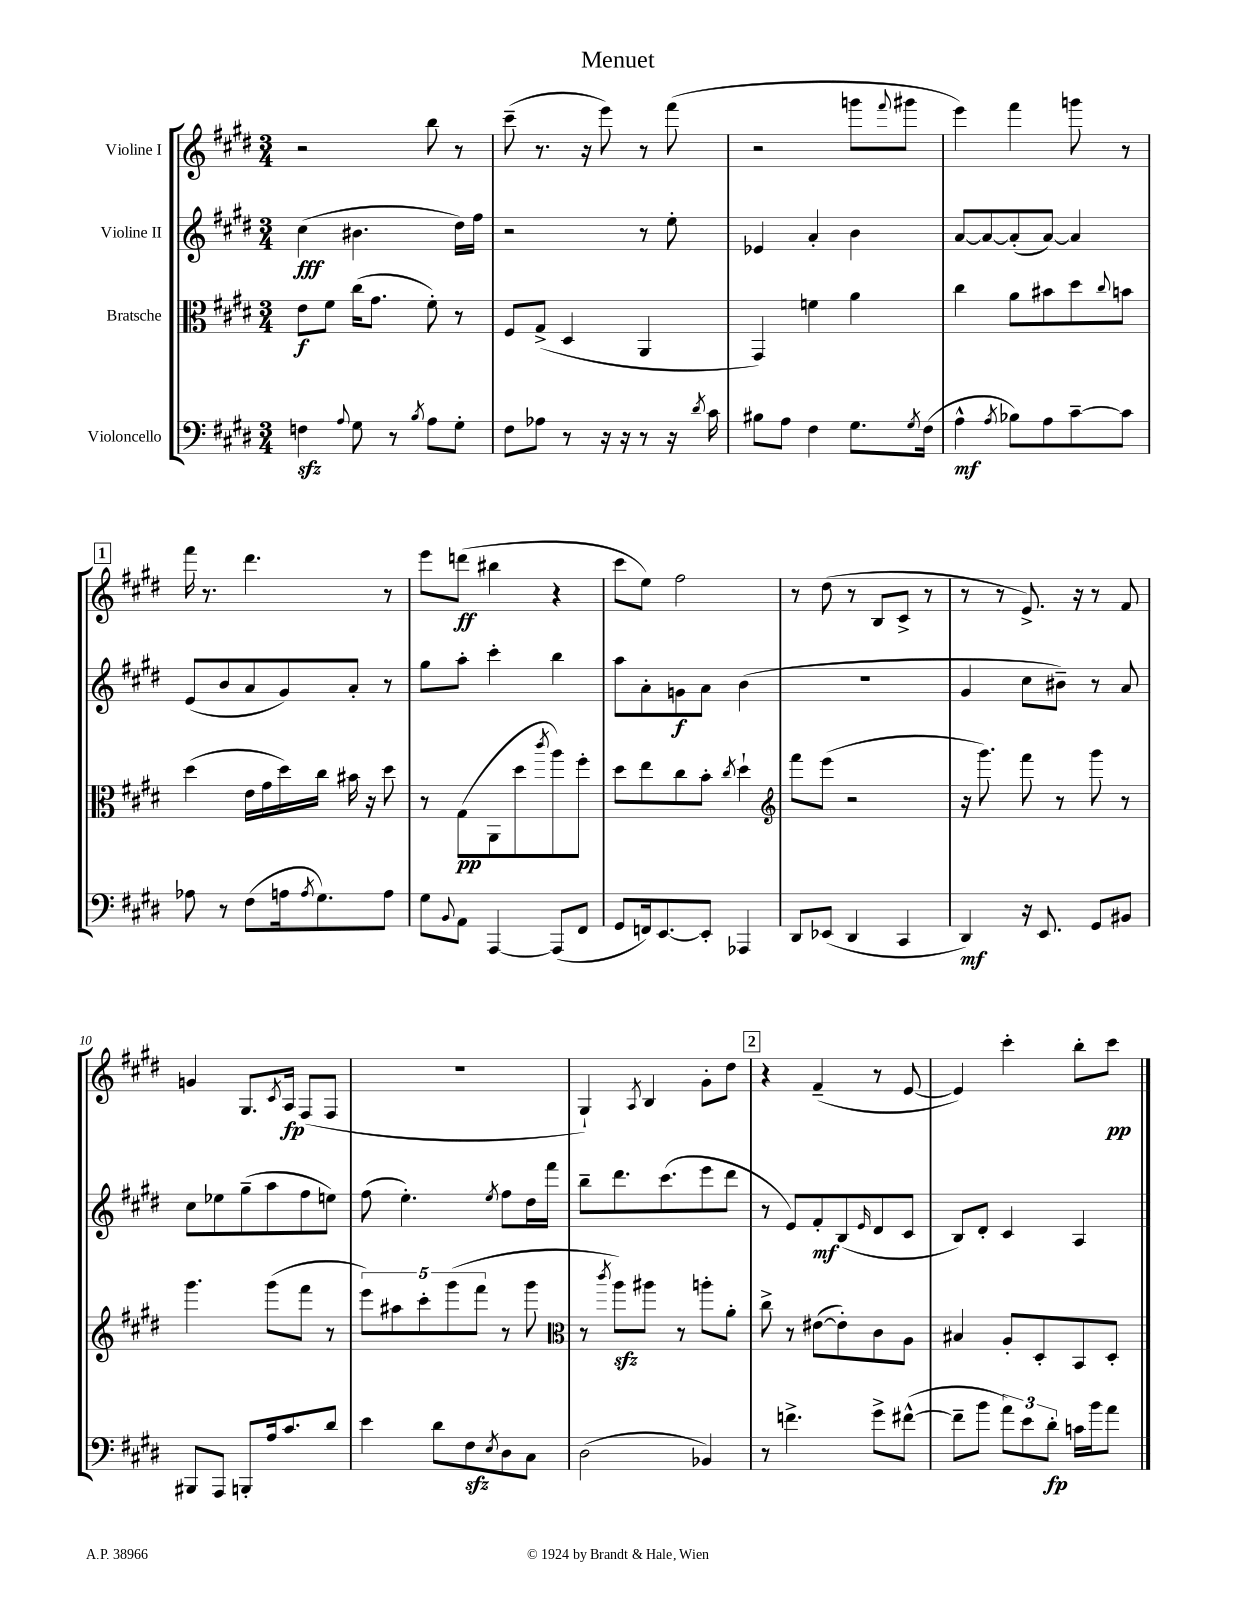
\header { title = "Menuet" }
<<
\new StaffGroup <<
\new Staff = "s0" \with { instrumentName = "Violine I" } {
    \clef treble \key e \major \numericTimeSignature \time 3/4
    r2 b''8 r8 |
    cis'''8--( r8. r16 e'''8) r8 fis'''8( |
    r2 g'''8 \appoggiatura { fis'''8 } gis'''8 |
    e'''4) fis'''4 g'''8 r8 |
    \mark \markup { \box "1" } fis'''16 r8. dis'''4. r8 |
    e'''8 d'''8\ff( bis''4 r4 |
    cis'''8 e''8) fis''2 |
    r8 dis''8( r8 b8 cis'8-> r8 |
    r8 r8 e'8.->) r16 r8 fis'8 |
    g'4 gis8. \acciaccatura { cis'8 } a16\fp fis8( fis8 |
    R2. |
    gis4-!) \acciaccatura { a8 } b4 gis'8-. dis''8 |
    \mark \markup { \box "2" } r4 fis'4--( r8 e'8~ |
    e'4) cis'''4-. b''8-. cis'''8\pp \bar "|." |
}
\new Staff = "s1" \with { instrumentName = "Violine II" } {
    \clef treble \key e \major \numericTimeSignature \time 3/4
    cis''4\fff( bis'4. dis''16) fis''16 |
    r2 r8 e''8-. |
    ees'4 a'4-. b'4 |
    a'8~ a'8~ a'8-.( a'8~) a'4 |
    \mark \markup { \box "1" } e'8( b'8 a'8 gis'8) a'8-. r8 |
    gis''8 a''8-. cis'''4-. b''4 |
    a''8 a'8-. g'8\f a'8 b'4( |
    R2. |
    gis'4 cis''8 bis'8--) r8 a'8 |
    cis''8 ees''8 gis''8--( a''8 fis''8 e''8) |
    fis''8( e''4.-.) \acciaccatura { e''8 } fis''8 dis''16 fis'''16 |
    b''8-- dis'''8. cis'''8.( e'''8 dis'''8 |
    \mark \markup { \box "2" } r8 e'8) fis'8-.\mf b8( \grace { e'16 } dis'8 cis'8 |
    b8) dis'8-. cis'4 a4 \bar "|." |
}
\new Staff = "s2" \with { instrumentName = "Bratsche" } {
    \clef alto \key e \major \numericTimeSignature \time 3/4
    e'8\f fis'8 cis''16( gis'8. fis'8-.) r8 |
    fis8 gis8->( dis4 a,4 |
    gis,4) f'4 a'4 |
    cis''4 a'8 bis'8 dis''8 \appoggiatura { cis''8 } b'8 |
    \mark \markup { \box "1" } dis''4( e'16 gis'16 dis''16) cis''16 bis'16 r16 dis''8 |
    r8 gis8\pp( a,8 dis''8 \acciaccatura { cis'''8 } a''8) fis''8-. |
    dis''8 e''8 cis''8 b'8-. \acciaccatura { cis''8 } dis''4-! |
    \clef treble fis'''8 e'''8( r2 |
    r16 gis'''8.) fis'''8 r8 gis'''8 r8 |
    gis'''4. gis'''8( fis'''8 r8 |
    \tuplet 5/4 { e'''8) ais''8 cis'''8-. gis'''8( fis'''8 } r8 gis'''8 |
    \clef alto r8 \acciaccatura { cis'''8 } a''8\sfz) ais''8 r8 a''8-. a'8-. |
    \mark \markup { \box "2" } cis''8-> r8 eis'8~( eis'8-.) cis'8 a8 |
    bis4 a8-. dis8-. b,8 dis8-. \bar "|." |
}
\new Staff = "s3" \with { instrumentName = "Violoncello" } {
    \clef bass \key e \major \numericTimeSignature \time 3/4
    f4\sfz \appoggiatura { a8 } gis8 r8 \acciaccatura { b8 } a8 gis8-. |
    fis8 aes8 r8 r16 r16 r8 r16 \acciaccatura { dis'8 } cis'16 |
    bis8 a8 fis4 gis8. \acciaccatura { gis8 } fis16( |
    a4-^\mf \acciaccatura { a8 } bes8) a8 cis'8~-- cis'8 |
    \mark \markup { \box "1" } aes8 r8 fis8( a16 \acciaccatura { a8 } gis8.) a8 |
    gis8 \appoggiatura { b,8 } a,8 a,,4~ a,,8( fis,8 |
    gis,8 f,16) e,8.~ e,8-. aes,,4 |
    dis,8 ees,8( dis,4 cis,4 |
    dis,4\mf) r16 e,8. gis,8 bis,8 |
    bis,,8 a,,8 b,,8-. a16 cis'8. dis'8 |
    e'4 dis'8 fis8\sfz \acciaccatura { e8 } dis8 cis8 |
    dis2( bes,4) |
    \mark \markup { \box "2" } r8 f'4.-> gis'8-> fis'8~-^( |
    fis'8-- b'8 \tuplet 3/2 { a'8) e'8 dis'8-.\fp } c'16 b'16 a'8 \bar "|." |
}
>>
>>
